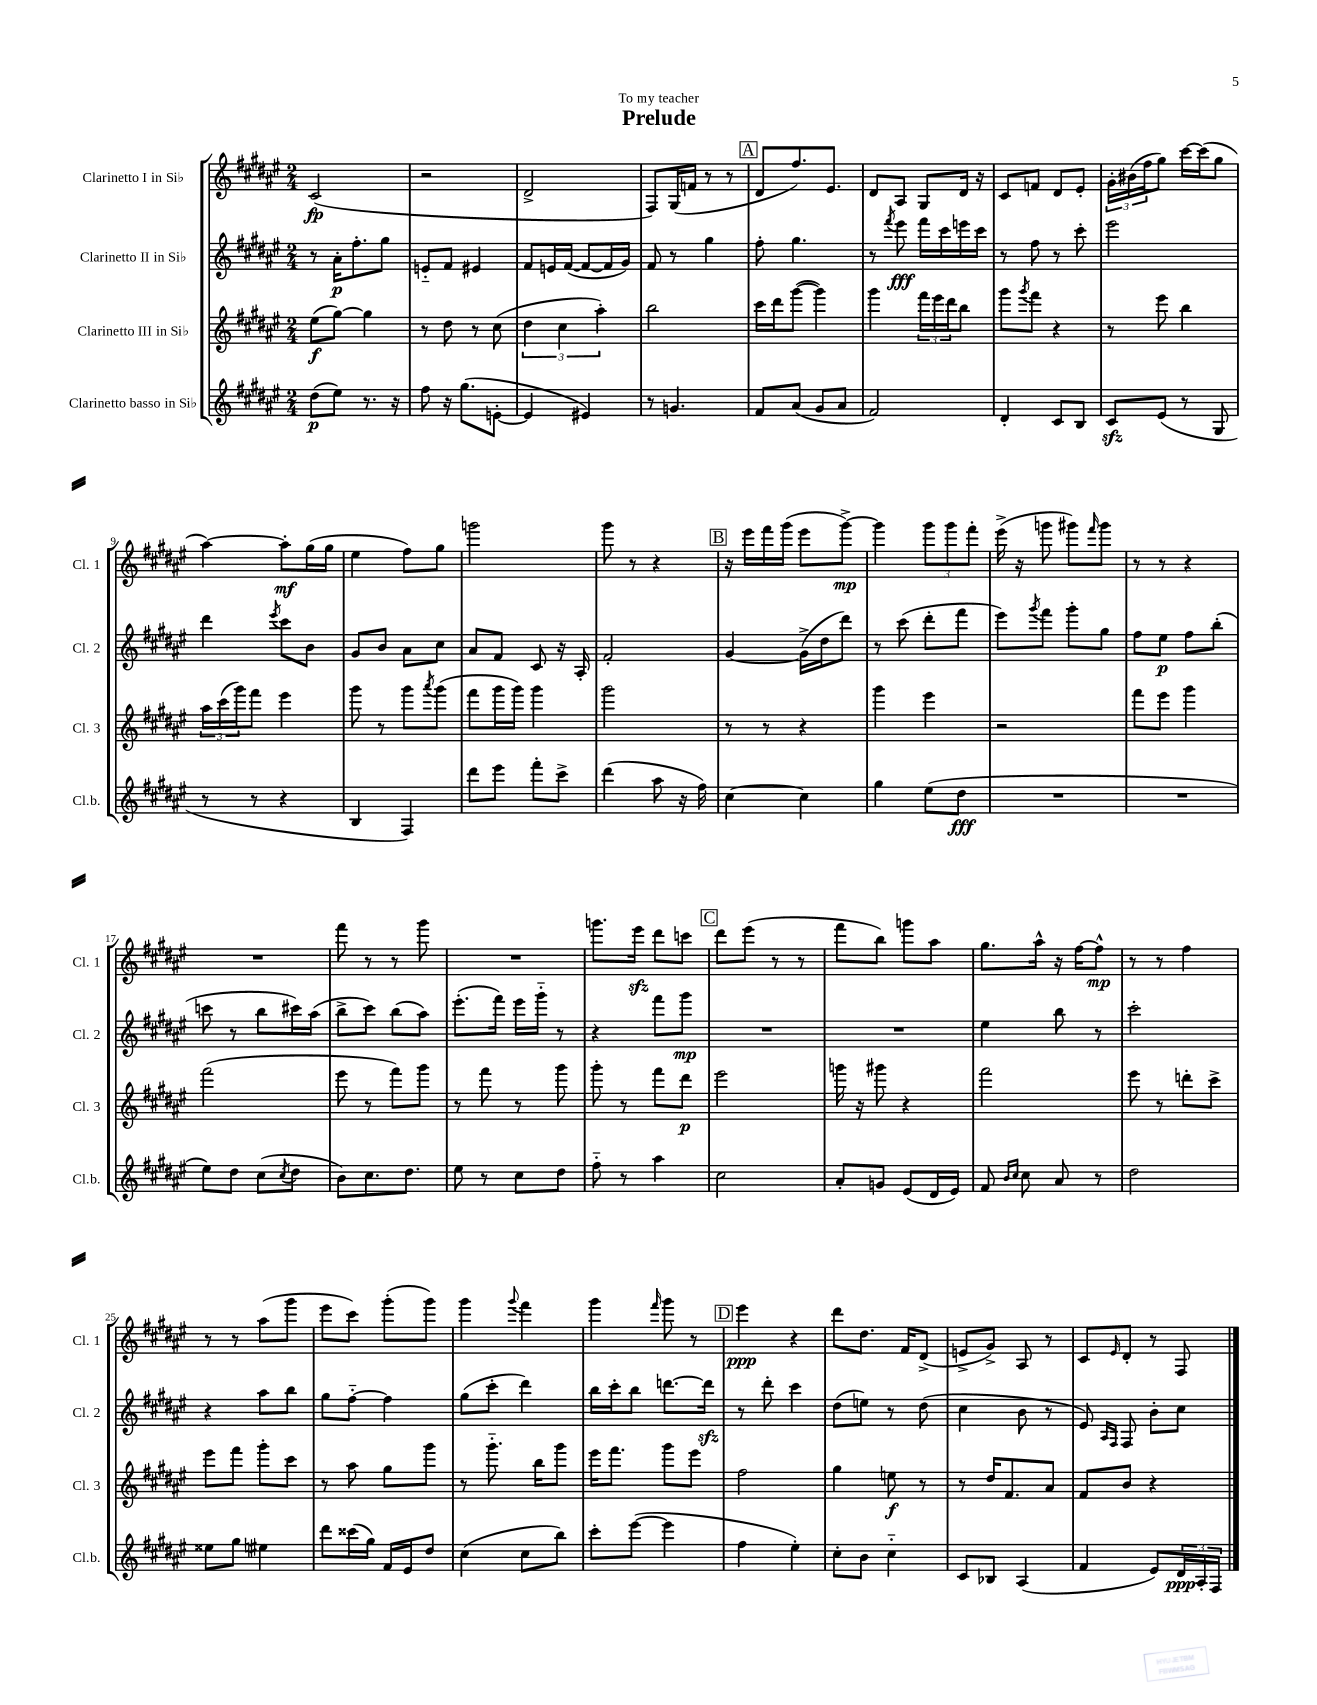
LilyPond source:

\header { title = "Prelude" dedication = "To my teacher" }
<<
\new StaffGroup <<
\new Staff = "s0" \with { instrumentName = "Clarinetto I in Sib" shortInstrumentName = "Cl. 1" } {
    \clef treble \key fis \major \numericTimeSignature \time 2/4
    cis'2\fp( |
    r2 |
    dis'2-> |
    fis8) gis16( f'16 r8 r8 |
    \mark \markup { \box "A" } dis'8 fis''8.) eis'8. |
    dis'8 ais8 gis8 dis'16 r16 |
    cis'8 f'8 dis'8 eis'8-. |
    \tuplet 3/2 { gis'16-. bis'16( fis''16 } gis''8) cis'''16~ cis'''16( gis''8 |
    ais''4~) ais''8-.\mf gis''16( gis''16 |
    eis''4 fis''8) gis''8 |
    g'''2 |
    gis'''8 r8 r4 |
    \mark \markup { \box "B" } r16 eis'''16 fis'''16 gis'''16( eis'''8 gis'''8~->\mp) |
    gis'''4 \tuplet 3/2 { gis'''8 gis'''8 fis'''8-. } |
    eis'''16->( r16 g'''8 gis'''8) \grace { fis'''16 } gis'''8 |
    r8 r8 r4 |
    R2 |
    fis'''8 r8 r8 gis'''8 |
    R2 |
    g'''8. eis'''16\sfz dis'''8 c'''8 |
    \mark \markup { \box "C" } dis'''8 eis'''8( r8 r8 |
    fis'''8 b''8) g'''8 ais''8 |
    gis''8. ais''16-^ r16 fis''16~ fis''8-^\mp |
    r8 r8 fis''4 |
    r8 r8 ais''8( gis'''8 |
    eis'''8 cis'''8) gis'''8-.( gis'''8) |
    gis'''4 \appoggiatura { gis'''8 } fis'''4 |
    gis'''4 \grace { fis'''16 } gis'''8 r8 |
    \mark \markup { \box "D" } eis'''4\ppp r4 |
    dis'''8 dis''8. fis'16 dis'8->( |
    e'8-> gis'8->) ais8 r8 |
    cis'8 \grace { eis'16 } dis'8-. r8 fis8 \bar "|." |
}
\new Staff = "s1" \with { instrumentName = "Clarinetto II in Sib" shortInstrumentName = "Cl. 2" } {
    \clef treble \key fis \major \numericTimeSignature \time 2/4
    r8 ais'16-.\p fis''8.-. gis''8 |
    e'8-_ fis'8 eis'4 |
    fis'8 e'16 fis'16~( fis'8~ fis'16 gis'16) |
    fis'8 r8 gis''4 |
    \mark \markup { \box "A" } fis''8-. gis''4. |
    r8 \acciaccatura { fis'''8 } eis'''8\fff fis'''16 cis'''16 e'''16 cis'''16 |
    r8 fis''8 r8 cis'''8-. |
    eis'''2 |
    dis'''4 \acciaccatura { eis'''8 } cis'''8 b'8 |
    gis'8 b'8 ais'8 cis''8 |
    ais'8 fis'8 cis'8 r16 ais16-. |
    fis'2-. |
    \mark \markup { \box "B" } gis'4~ gis'16->( dis''16 dis'''8) |
    r8 cis'''8( dis'''8-. fis'''8 |
    eis'''8) \acciaccatura { gis'''8 } fis'''8 gis'''8-. gis''8 |
    fis''8 eis''8\p fis''8 b''8-.( |
    c'''8 r8 b''8 cis'''16) ais''16( |
    b''8-> cis'''8) b''8( ais''8) |
    eis'''8.-.( fis'''16) eis'''16 gis'''16-_ r8 |
    r4 fis'''8 gis'''8\mp |
    \mark \markup { \box "C" } R2 |
    R2 |
    eis''4 b''8 r8 |
    cis'''2-. |
    r4 ais''8 b''8 |
    gis''8 fis''8~-_ fis''4 |
    gis''8( cis'''8-. dis'''4) |
    b''16 cis'''16-. b''8 d'''8.~ d'''16\sfz |
    \mark \markup { \box "D" } r8 dis'''8-. cis'''4 |
    dis''8( e''8) r8 dis''8( |
    cis''4 b'8 r8 |
    eis'8) \grace { ais16 fis16 } fis8 b'8-. cis''8 \bar "|." |
}
\new Staff = "s2" \with { instrumentName = "Clarinetto III in Sib" shortInstrumentName = "Cl. 3" } {
    \clef treble \key fis \major \numericTimeSignature \time 2/4
    eis''8\f( gis''8~) gis''4 |
    r8 dis''8 r8 cis''8( |
    \tuplet 3/2 { dis''4 cis''4 ais''4-.) } |
    b''2 |
    \mark \markup { \box "A" } cis'''16 dis'''16 gis'''8~( gis'''4) |
    gis'''4 \tuplet 3/2 { fis'''16 eis'''16 dis'''16 } b''8 |
    gis'''8 \acciaccatura { gis'''8 } fis'''8 r4 |
    r8 eis'''8 b''4 |
    \tuplet 3/2 { ais''16 cis'''16( gis'''16) } fis'''8 eis'''4 |
    gis'''8 r8 gis'''8 \acciaccatura { ais'''8 } gis'''8( |
    fis'''8 gis'''16 gis'''16) gis'''4 |
    gis'''2 |
    \mark \markup { \box "B" } r8 r8 r4 |
    gis'''4 eis'''4 |
    r2 |
    fis'''8 eis'''8 gis'''4 |
    fis'''2( |
    eis'''8 r8 fis'''8) gis'''8 |
    r8 fis'''8 r8 gis'''8 |
    gis'''8-. r8 fis'''8 dis'''8\p |
    \mark \markup { \box "C" } eis'''2 |
    g'''16 r16 gis'''8 r4 |
    fis'''2 |
    eis'''8 r8 d'''8-. cis'''8-> |
    eis'''8 fis'''8 gis'''8-. cis'''8 |
    r8 ais''8 gis''8 gis'''8 |
    r8 gis'''8.-_ b''16 gis'''8 |
    eis'''16 fis'''8. gis'''8 eis'''8 |
    \mark \markup { \box "D" } fis''2 |
    gis''4 e''8\f r8 |
    r8 dis''16 fis'8. ais'8 |
    fis'8 b'8 r4 \bar "|." |
}
\new Staff = "s3" \with { instrumentName = "Clarinetto basso in Sib" shortInstrumentName = "Cl.b." } {
    \clef treble \key fis \major \numericTimeSignature \time 2/4
    dis''8\p( eis''8) r8. r16 |
    fis''8 r16 gis''8.( e'8~-. |
    e'4 eis'4) |
    r8 g'4. |
    \mark \markup { \box "A" } fis'8 ais'8( gis'8 ais'8 |
    fis'2) |
    dis'4-. cis'8 b8 |
    cis'8\sfz eis'8( r8 gis8 |
    r8 r8 r4 |
    b4 fis4) |
    dis'''8 eis'''8 fis'''8-. cis'''8-> |
    dis'''4( ais''8 r16 fis''16) |
    \mark \markup { \box "B" } cis''4~ cis''4 |
    gis''4 eis''8( dis''8\fff |
    R2 |
    R2 |
    eis''8) dis''8 cis''8( \acciaccatura { cis''8 } dis''8 |
    b'8) cis''8. dis''8. |
    eis''8 r8 cis''8 dis''8 |
    fis''8-_ r8 ais''4 |
    \mark \markup { \box "C" } cis''2 |
    ais'8-. g'8 eis'8( dis'16 eis'16) |
    fis'8 \grace { b'16 cis''16 } cis''8 ais'8 r8 |
    dis''2 |
    eisis''8 gis''8 eis''4 |
    dis'''8 cisis'''16( gis''16) fis'16 eis'16 dis''8 |
    cis''4( cis''8 b''8) |
    cis'''8-. eis'''8~( eis'''4 |
    \mark \markup { \box "D" } fis''4 eis''4-.) |
    cis''8-. b'8 cis''4-_ |
    cis'8 bes8 ais4( |
    fis'4 eis'8) \tuplet 3/2 { dis'16\ppp ais16-. fis16 } \bar "|." |
}
>>
>>
